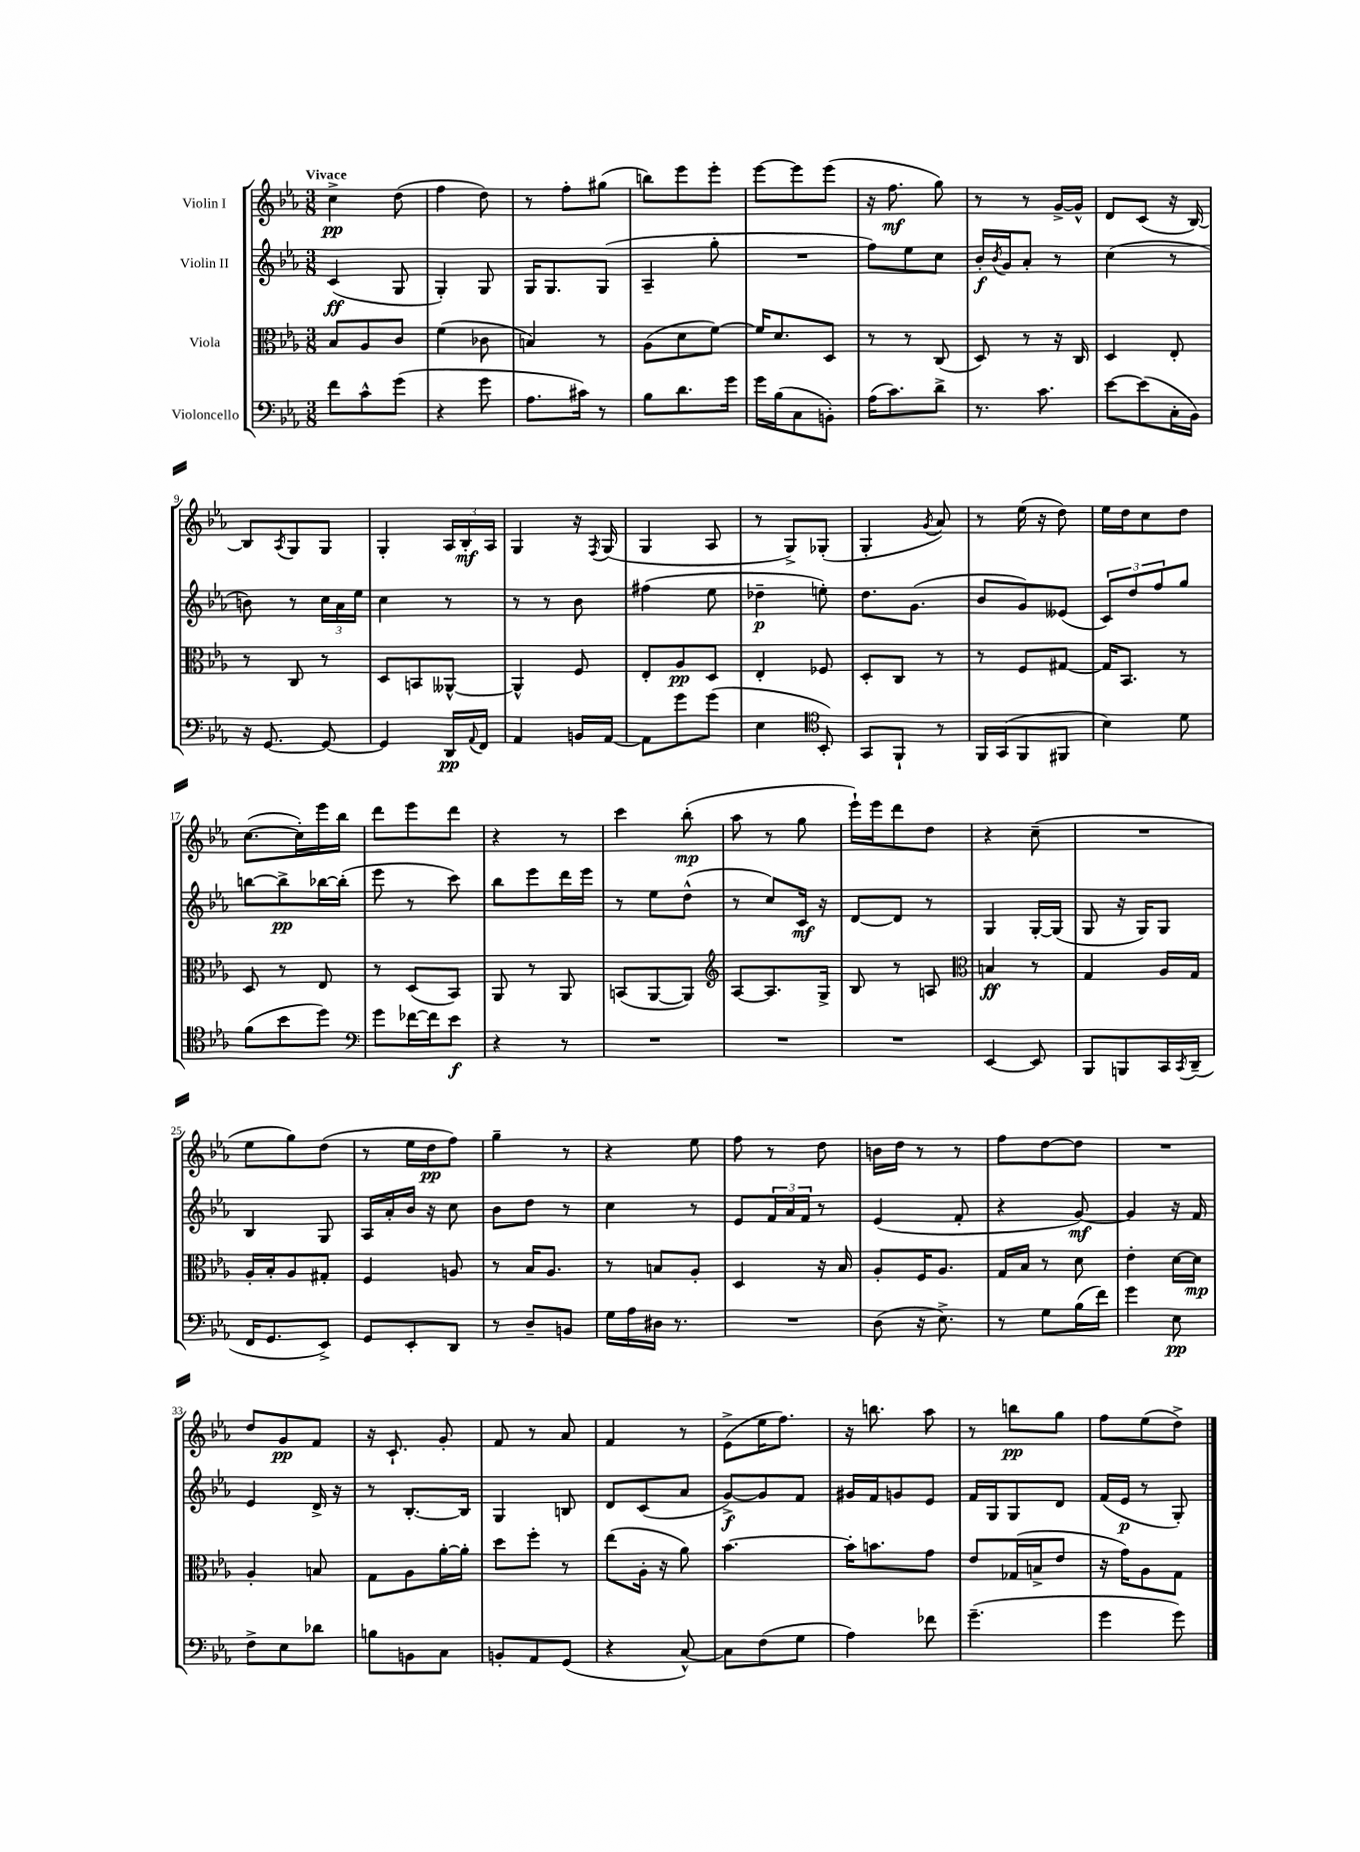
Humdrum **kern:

**kern	**kern	**kern	**kern
*staff4	*staff3	*staff2	*staff1
*clefF4	*clefC3	*clefG2	*clefG2
*k[b-e-a-]	*k[b-e-a-]	*k[b-e-a-]	*k[b-e-a-]
*M3/8	*M3/8	*M3/8	*M3/8
8f\L	8B-/L	(4c/	4cc^\
8c^^\	8A-/	.	.
(8g\J	8c/J	8G/	(8dd\
=	=	=	=
4r	(4f\	4G'/)	4ff\
8g\	8c-\	8G/	8dd\)
=	=	=	=
8.A-\L	4B/)	16G/LK	8r
.	.	8.G/	.
.	.	.	8ff'\L
16c#\Jk)	.	.	.
8r	8r	(8G/J	(8gg#\J
=	=	=	=
8B-\L	(8A-\L	4A-~/	8bb\L)
8.d\	8d\	.	8eee-\
.	[8f\J)	8gg'\	8eee-'\J
16g\Jk	.	.	.
=	=	=	=
16g\LL	16f/]LK	4.r	[8eee-\L
(16B-\J	8.d/	.	.
8C\	.	.	8eee-\]
8BB'\J)	8D/J	.	(8eee-\J
=	=	=	=
(16A-\LK	8r	8ff\L)	16r
8.c\)	.	.	8.ff\
.	8r	8ee-\	.
8d^\J	(8C/	8cc\J	8gg\)
=	=	=	=
8.r	8D/)	16b-'/LL	8r
.	.	8qb-/	.
.	.	16g/J	.
.	8r	8a-'/J	8r
8.c\	.	.	.
.	16r	8r	[16g^/LL
.	16C/	.	16g^^/]JJ
=	=	=	=
[8e-\L	4D/	(4cc\	8d/L
(8e-\]	.	.	(8c/J
16C'\L	8E-'/	8r	16r
16BB-\JJ)	.	.	[16B-/)
=	=	=	=
16r	8r	8b\)	8B-/]L
[8.GG/	.	.	.
.	.	.	8qA-/
.	8C/	8r	8G/
8GG/_	8r	24cc\LL	8G/J
.	.	24a-\	.
.	.	24ee-\JJ	.
=	=	=	=
4GG/]	8D/L	4cc\	4G'/
.	8BB/	.	.
16DD/LL	[8AA--^^/J	8r	24A-/LL
.	.	.	24B-'/
8qqAA-/	.	.	.
16FF/JJ	.	.	.
.	.	.	24A-/JJ
=	=	=	=
4AA-/	4AA--^^/]	8r	4G/
.	.	8r	.
16BB/LL	8F/	8b-\	16r
.	.	.	8qF/
[16AA-/JJ	.	.	(16G/
=	=	=	=
8AA-\]L	8E-'/L	(4ff#\	4G/
8g\	8A-/	.	.
(8g\J	8D/J	8ee-\	8A-/
=	=	=	=
4E-\	4E-'/	4dd-~\	8r
.	.	.	8G^/L)
*clefC4	*	*	*
8BB-'/)	8F-/	8ee'\)	(8G-'/J
=	=	=	=
8GG/L	8D'/L	8.dd\L	4G'/
8FF`/J	8C/J	.	.
.	.	(8.g\J	.
.	.	.	8qg/
8r	8r	.	8a-/)
=	=	=	=
16FF/LL	8r	8b-/L	8r
(16GG/J	.	.	.
8FF/	8F/L	8g/)	(16ee-\
.	.	.	16r
8FF#/J	[8G#/J	(8e--/J	8dd\)
=	=	=	=
4B-\)	16G#/]LK	12c/L)	16ee-\LL
.	8.BB-/J	.	16dd\J
.	.	12dd/	.
.	.	.	8cc\
.	.	12ff/	.
8d\	8r	8gg/J	8dd\J
=	=	=	=
(8f\L	8D/	[8bb\L	([8.cc\L
8b-\	8r	8bb^\]	.
.	.	.	16cc'\]L)
8dd\J)	8E-/	[16bb-\L	16eee-\
.	.	(16bb-'\]JJ	16bb-\JJ
=	=	=	=
*clefF4	*	*	*
8g\L	8r	8eee-\	8ddd\L
[16f-\L	(8D/L	8r	8eee-\
16f-\]J	.	.	.
8e-\J	8BB-/J)	8ccc\)	8ddd\J
=	=	=	=
4r	8AA-/	8bb-\L	4r
.	8r	8eee-\	.
8r	8AA-/	16ddd\L	8r
.	.	16eee-\JJ	.
=	=	=	=
4.r	(8BB/L	8r	4ccc\
.	[8AA-/	8ee-\L	.
.	8AA-/]J)	(8dd^^\J	(8bb-'\
=	=	=	=
*	*clefG2	*	*
4.r	[8A-/L	8r	8aa-\
.	8.A-/]	8cc/L)	8r
.	.	16c/Jk	8gg\
.	16G^/Jk	16r	.
=	=	=	=
4.r	8B-/	[8d/L	16eee-`\LL)
.	.	.	16eee-\J
.	8r	8d/]J	8ddd\
.	8A/	8r	8dd\J
=	=	=	=
*	*clefC3	*	*
[4EE-/	4B/	4G/	4r
8EE-/]	8r	[16G'/LL	(8cc~\
.	.	(16G/]JJ	.
=	=	=	=
8BBB-/L	4G/	8G/	4.r
8BBB/	.	16r	.
.	.	16G/LK)	.
16CC/L	16A-/LL	8G/J	.
8qCC/	.	.	.
(16DD~/JJ	16G/JJ	.	.
=	=	=	=
16FF/LK	16A-'/LL	4B-/	8ee-\L
8.GG/	16B-'/J	.	.
.	8A-/	.	8gg\)
8EE-^/J)	8G#'/J	8G/	(8dd\J
=	=	=	=
8GG/L	4F/	16A-/LL	8r
.	.	16a-'/	.
8EE-'/	.	16b-/JJ	16ee-\LL
.	.	16r	16dd\J
8DD/J	8A/	8cc\	8ff\J)
=	=	=	=
8r	8r	8b-\L	4gg~\
8D~/L	16B-/LK	8dd\J	.
.	8.A-/J	.	.
8BB/J	.	8r	8r
=	=	=	=
16G\LL	8r	4cc\	4r
16A-\	.	.	.
16D#\JJ	8B/L	.	.
8.r	.	.	.
.	8A-'/J	8r	8ee-\
=	=	=	=
4.r	4D/	8e-/L	8ff\
.	.	24f/L	8r
.	.	24a-/	.
.	.	24f/JJ	.
.	16r	8r	8dd\
.	16B-/	.	.
=	=	=	=
(8D\	8A-'/L	(4e-/	16b\LL
.	.	.	16dd\JJ
16r	16F/K	.	8r
8.E-^\)	8.A-/J	.	.
.	.	8f'/	8r
=	=	=	=
8r	16G/LL	4r	8ff\L
.	16B-/JJ	.	.
8G\L	8r	.	[8dd\
(16B-\L	8d\	[8g/)	8dd\]J
16f\JJ)	.	.	.
=	=	=	=
4g\	4e-'\	4g/]	4.r
8E-\	[16d\LL	16r	.
.	16d\]JJ	16f/	.
=	=	=	=
8F^\L	4A-'/	4e-/	8dd/L
8E-\	.	.	8g/
8d-\J	8B/	16d^/	8f/J
.	.	16r	.
=	=	=	=
8B\L	8G\L	8r	16r
.	.	.	8.c`/
8BB\	8A-\	[8.B-'/L	.
8C\J	[16a-'\L	.	8g'/
.	16a-'\]JJ	16B-/]Jk	.
=	=	=	=
8BB'/L	8dd\L	4G/	8f/
8AA-/	8ff'\J	.	8r
(8GG/J	8r	8B/	8a-/
=	=	=	=
4r	(8ee-\L	8d/L	4f/
.	16A-'\Jk	(8c/	.
.	16r	.	.
[8C^^/)	8a-\)	8a-/J	8r
=	=	=	=
8C\]L	[4.b-\	[8g^/L)	(8e-^\L
(8F\	.	8g/]	16ee-\K
.	.	.	8.ff\J)
8G\J	.	8f/J	.
=	=	=	=
4A-\)	16b-'\]LK	16g#/LL	16r
.	8.b\	16f/J	8.bb\
.	.	8g/	.
8f-\	8g\J	8e-/J	8aa-\
=	=	=	=
(4.g~\	8e-/L	16f/LL	8r
.	.	16G/J	.
.	(16G-/L	8G/	8bb\L
.	16B^/J	.	.
.	8e-/J	8d/J	8gg\J
=	=	=	=
4g\	16r	(16f/LL	8ff\L
.	16g\LK)	16e-/JJ	.
.	8A-\	8r	(8ee-\
8g\)	8G\J	8G'/)	8dd^\J)
==	==	==	==
*-	*-	*-	*-
